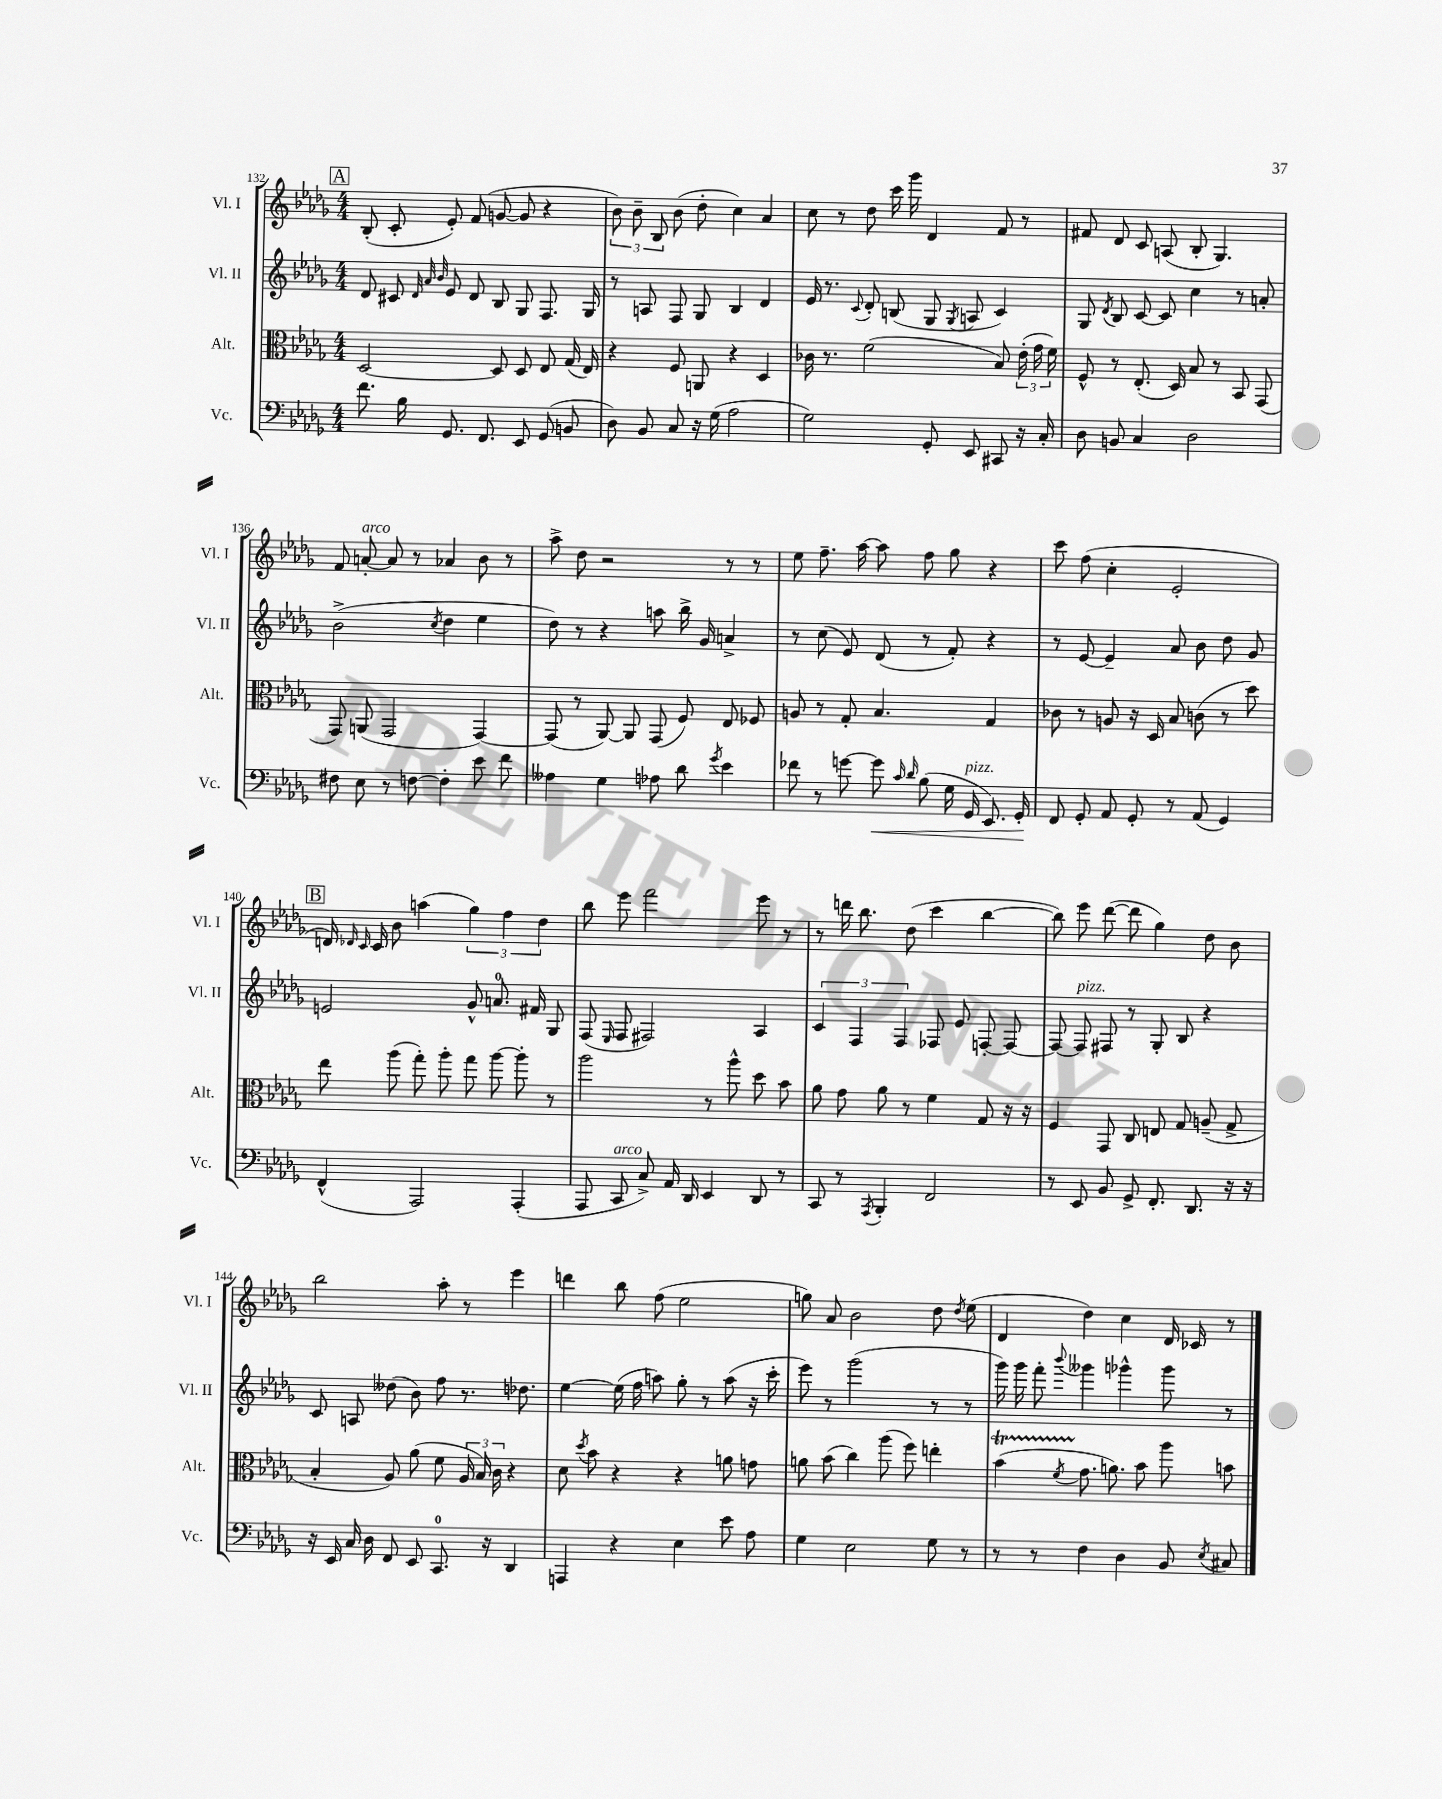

**kern	**kern	**kern	**kern
*staff4	*staff3	*staff2	*staff1
*clefF4	*clefC3	*clefG2	*clefG2
*k[b-e-a-d-g-]	*k[b-e-a-d-g-]	*k[b-e-a-d-g-]	*k[b-e-a-d-g-]
*M4/4	*M4/4	*M4/4	*M4/4
8.f	[2D-	8d-	(8B-'
.	.	8c#	8c'
16B-	.	.	.
.	.	32qqd-	.
.	.	32qqa-	.
.	.	32qqb-	.
8.GG-	.	8e-	8e-')
.	.	8d-	(8f
8.FF	.	.	.
.	8D-]	8B-	[8g
8EE-	8D-	8G-	8g]
(8GG-	8E-	8.F	4r
8BB	(16G-	.	.
.	16E-)	16G-	.
=	=	=	=
8D-)	4r	8r	12b-)
.	.	.	12b-~
8BB-	.	8A	.
.	.	.	12B-
8C	8F	8F	(8b-
16r	8AA	8G-	8dd-'
(16G-	.	.	.
2A-	4r	4B-	4cc)
.	4D-	4d-	4a-
=	=	=	=
2G-)	16c-	16e-	8cc
.	8.r	8.r	.
.	.	.	8r
.	.	8qqc	.
.	(2f	8d-'	8dd-
.	.	(8B	16ccc
.	.	.	16ggg-
8GG-'	.	8G-	4d-
.	.	8qG-	.
8EE-	.	8A	.
8CC#	8B-)	4c)	8f
16r	(24e-'	.	8r
.	24g-	.	.
16C'	.	.	.
.	24f)	.	.
=	=	=	=
8D-	8F^^	8G-	8f#
.	.	8qd-	.
8BB	8r	8B-	8d-
4C	(8.E-'	[8c	8c
.	.	8c]	(8A
.	16D-)	.	.
2D-	8B-	4cc	8B-'
.	8r	.	4.G-)
.	8BB-	8r	.
.	(8GG-	8a'	.
=	=	=	=
8F#	8GG-)	(2b-^	8f
8E-	(8AA	.	[8a'
8r	2GG-	.	8a]
[8F	.	.	8r
.	.	8qcc	.
4F']	.	4dd-	4a-
8e-	[4GG-)	4ee-	8b-
8f	.	.	8r
=	=	=	=
4A--	(8GG-]	8dd-)	8aa-^
.	8r	8r	8dd-
4G-	[8AA-)	4r	2r
.	8AA-]	.	.
8A-	(8GG-	8aa	.
8d-	8F)	16bb-^	.
.	.	16g-	.
8qg-	.	.	.
4e-	8E-	4a^	8r
.	8F-	.	8r
=	=	=	=
8f-	8A	8r	8ee-
8r	8r	(8cc	8.ff~
[8g	8G-'	8e-)	.
.	.	.	[16aa-
8g]	4.B-	(8d-	8aa-]
16qqc	.	.	.
16qqd-	.	.	.
(8B-	.	8r	8ff
16G-	.	8f')	8gg-
16GG-	.	.	.
8.EE-)	4G-	4r	4r
16GG-'	.	.	.
=	=	=	=
8FF	8c-	8r	8ccc
8GG-'	8r	[8e-	(8ff
8AA-	8A	4e-~]	4cc'
8GG-'	16r	.	.
.	16D-	.	.
8r	8B-	8a-	2e-'
(8AA-	(8c	8b-	.
4GG-)	8r	8dd-	.
.	8dd-)	8g-	.
=	=	=	=
(4FF^^	8ee-	2e	16d)
.	.	.	16qqd-
.	.	.	16qqc
.	.	.	16c
.	(8aa-	.	8b-
2AAA-)	8gg-')	.	(4aa
.	8aa-'	.	.
.	8gg-	8g-^^	6gg-)
.	[8aa-	8.a	.
.	.	.	6ff
(4AAA-'	8aa-']	.	.
.	.	16f#	.
.	.	.	6dd-
.	8r	8G-	.
=	=	=	=
8AAA-	2aa-	(8F	8bb-
.	.	16qqE-	.
8CC	.	8F	8eee-
8C^)	.	2F#)	2fff
16AA-	.	.	.
16DD-	.	.	.
4EE-	8r	.	.
.	8aa-^^	.	.
8DD-	8dd-	4A-	8eee-
8r	8b-	.	8r
=	=	=	=
8CC	8a-	6c	8r
8r	8g-	.	16ddd
.	.	6F	.
.	.	.	8.bb-
8qAAA-	.	.	.
4BBB-'	8a-	.	.
.	.	6F	.
.	8r	.	(8dd-
2FF	4f	8F-	4ccc
.	.	8e-	.
.	8G-	[8F'	[4bb-
.	16r	8F_	.
.	16r	.	.
=	=	=	=
8r	4F	8F_	8bb-])
8EE-	.	8F]	8eee-
8BB-	8GG-	8F#	([8ddd-
8GG-^	8C	8r	8ddd-]
8.FF'	8E	8G-'	4gg-)
.	8G-	8B-	.
8.DD-	.	.	.
.	(8A~	4r	8dd-
16r	8G-^	.	8b-
16r	.	.	.
=	=	=	=
16r	4B-'	8c	2bb-
16EE-	.	.	.
16C	.	8A	.
16D-	.	.	.
8FF	8A-)	(8dd--	.
8EE-	(8a-	8b-)	.
8.CC	8f	8ff	8aa-'
.	24A-	8.r	8r
.	24B-)	.	.
16r	.	.	.
.	24c	.	.
4DD-	4r	.	4eee-
.	.	8.dd-	.
=	=	=	=
4AAA	8d-	[4ee-	4ddd
.	8qdd-	.	.
.	8b-	.	.
4r	4r	(16ee-]	8bb-
.	.	16ff	.
.	.	8aa)	(8ff
4E-	4r	8gg-'	2ee-
.	.	8r	.
8e-	8a	(8aa	.
8A-	8g	16r	.
.	.	16ccc'	.
=	=	=	=
4G-	8a	8eee-)	8gg)
.	(8b-	8r	8a-
2E-	4cc)	(2ggg-	2b-
.	(8aa-	.	.
.	8ff)	.	.
8G-	4ee'	8r	8dd-
.	.	.	8qdd-
8r	.	8r	(8ee-
=	=	=	=
8r	(4b-	16ggg-)	4d-
.	.	16ggg-	.
8r	.	8fff'	.
.	8qf	8qqbbb-	.
4F	8.g-	4ggg--	4dd-)
.	8.a)	.	.
4D-	.	4ggg-^^	4cc
.	8b-	.	.
8BB-	8aa-	8ggg-	16d-
.	.	.	16c-
8qE-	.	.	.
8C#	8b	8r	8r
==	==	==	==
*-	*-	*-	*-
